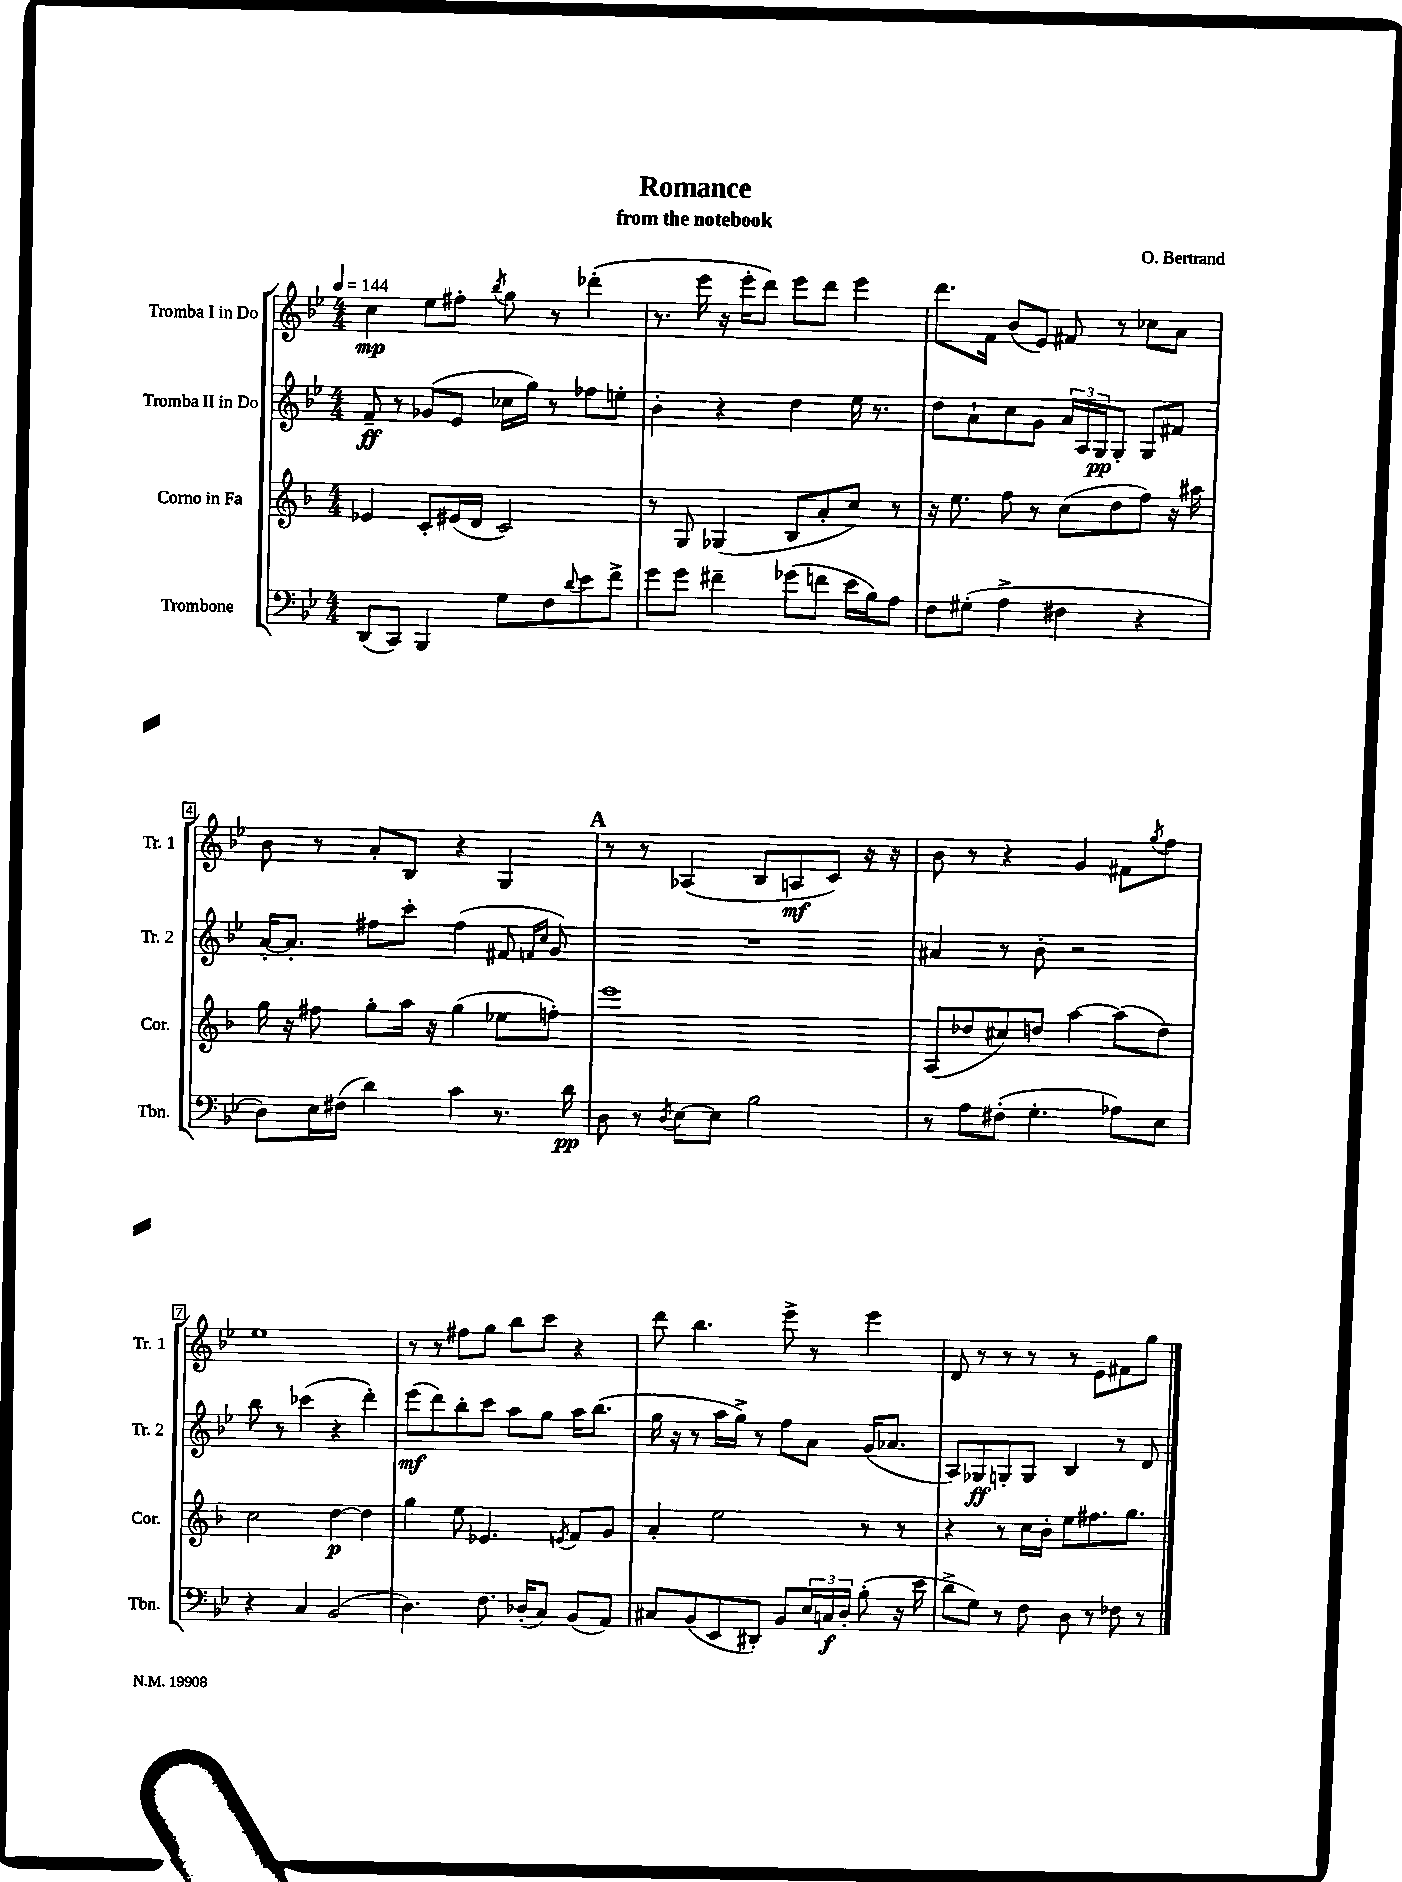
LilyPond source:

\header { title = "Romance" composer = "O. Bertrand" subtitle = "from the notebook" }
<<
\new StaffGroup <<
\new Staff = "s0" \with { instrumentName = "Tromba I in Do" shortInstrumentName = "Tr. 1" } {
    \clef treble \key bes \major \numericTimeSignature \time 4/4 \tempo 4 = 144
    c''4\mp ees''8 fis''8-. \acciaccatura { bes''8 } g''8 r8 des'''4-.( |
    r8. ees'''16 r16 ees'''16-. d'''8) ees'''8 d'''8 ees'''4 |
    d'''8. f'16 bes'8( ees'8) fis'8 r8 ces''8 a'8 |
    bes'8 r8 a'8-. bes8 r4 g4 |
    \mark \markup { \bold "A" } r8 r8 aes4( bes8 a8\mf c'8) r16 r16 |
    bes'8 r8 r4 g'4 fis'8 \acciaccatura { g''8 } f''8 |
    ees''1 |
    r8 r8 fis''8 g''8 bes''8 c'''8 r4 |
    d'''8 bes''4. ees'''8-> r8 ees'''4 |
    d'8 r8 r8 r8 r8 ees'8-- fis'8 g''8 \bar "|." |
}
\new Staff = "s1" \with { instrumentName = "Tromba II in Do" shortInstrumentName = "Tr. 2" } {
    \clef treble \key bes \major \numericTimeSignature \time 4/4
    f'8--\ff r8 ges'8( ees'8 ces''16 g''16) r8 fes''8 e''8-. |
    bes'4-. r4 d''4 ees''16 r8. |
    d''8 a'8-! c''8 g'8 \tuplet 3/2 { a'16 a16 g16\pp } g8-. g8 fis'8 |
    a'16~-. a'8.-. fis''8 c'''8-. fis''4( fis'8 \grace { f'16 c''16 } g'8) |
    \mark \markup { \bold "A" } R1 |
    ais'4 r8 bes'8-. r2 |
    bes''8 r8 ces'''4( r4 d'''4-.) |
    ees'''8\mf( d'''8) bes''8-. c'''8 a''8 g''8 a''16 bes''8.( |
    g''16 r16 r8 a''16 g''16->) r8 f''8 a'8 g'16( aes'8. |
    a8) ges8\ff g8-. g8 bes4 r8 d'8 \bar "|." |
}
\new Staff = "s2" \with { instrumentName = "Corno in Fa" shortInstrumentName = "Cor." } {
    \clef treble \key f \major \numericTimeSignature \time 4/4
    ees'4 c'8-. eis'16( d'16 c'2) |
    r8 g8 ges4( bes8 a'8-. c''8) r8 |
    r16 e''8. f''8 r8 c''8( d''8 f''8) r16 ais''16 |
    g''16 r16 fis''8 g''8-. a''16 r16 g''4( ees''8 f''8-.) |
    \mark \markup { \bold "A" } e'''1 |
    a8( des''8 cis''8) d''8 a''4~ a''8( d''8) |
    c''2 d''4~\p d''4 |
    g''4 e''8 ees'4. \acciaccatura { e'8 } f'8 g'8 |
    a'4-. e''2 r8 r8 |
    r4 r8 c''16 bes'16-. e''8 fis''8. g''8. \bar "|." |
}
\new Staff = "s3" \with { instrumentName = "Trombone" shortInstrumentName = "Tbn." } {
    \clef bass \key bes \major \numericTimeSignature \time 4/4
    d,8( c,8) bes,,4 g8 f8 \appoggiatura { d'8 } ees'8 f'8-> |
    g'8 g'8 fis'4-- ges'8( f'8 ees'16 bes16) a8 |
    f8 gis8-.( a4-> fis4 r4 |
    d8) ees16 fis16( d'4) c'4 r8. d'16\pp |
    \mark \markup { \bold "A" } d8 r8 \acciaccatura { d8 } ees8~ ees8 bes2 |
    r8 a8 fis8-.( g4.-. aes8) ees8 |
    r4 c4 bes,2( |
    d4.) f8. des16-.( c8) bes,8( a,8) |
    cis8 bes,8( ees,8 dis,8-.) bes,8 \tuplet 3/2 { ees16 c16\f d16-. } bes8-.( r16 ees'16 |
    d'8-> g8) r8 f8 d8 r8 fes8 r8 \bar "|." |
}
>>
>>
\layout { \context { \Score \override BarNumber.stencil = #(make-stencil-boxer 0.1 0.3 ly:text-interface::print) } }
